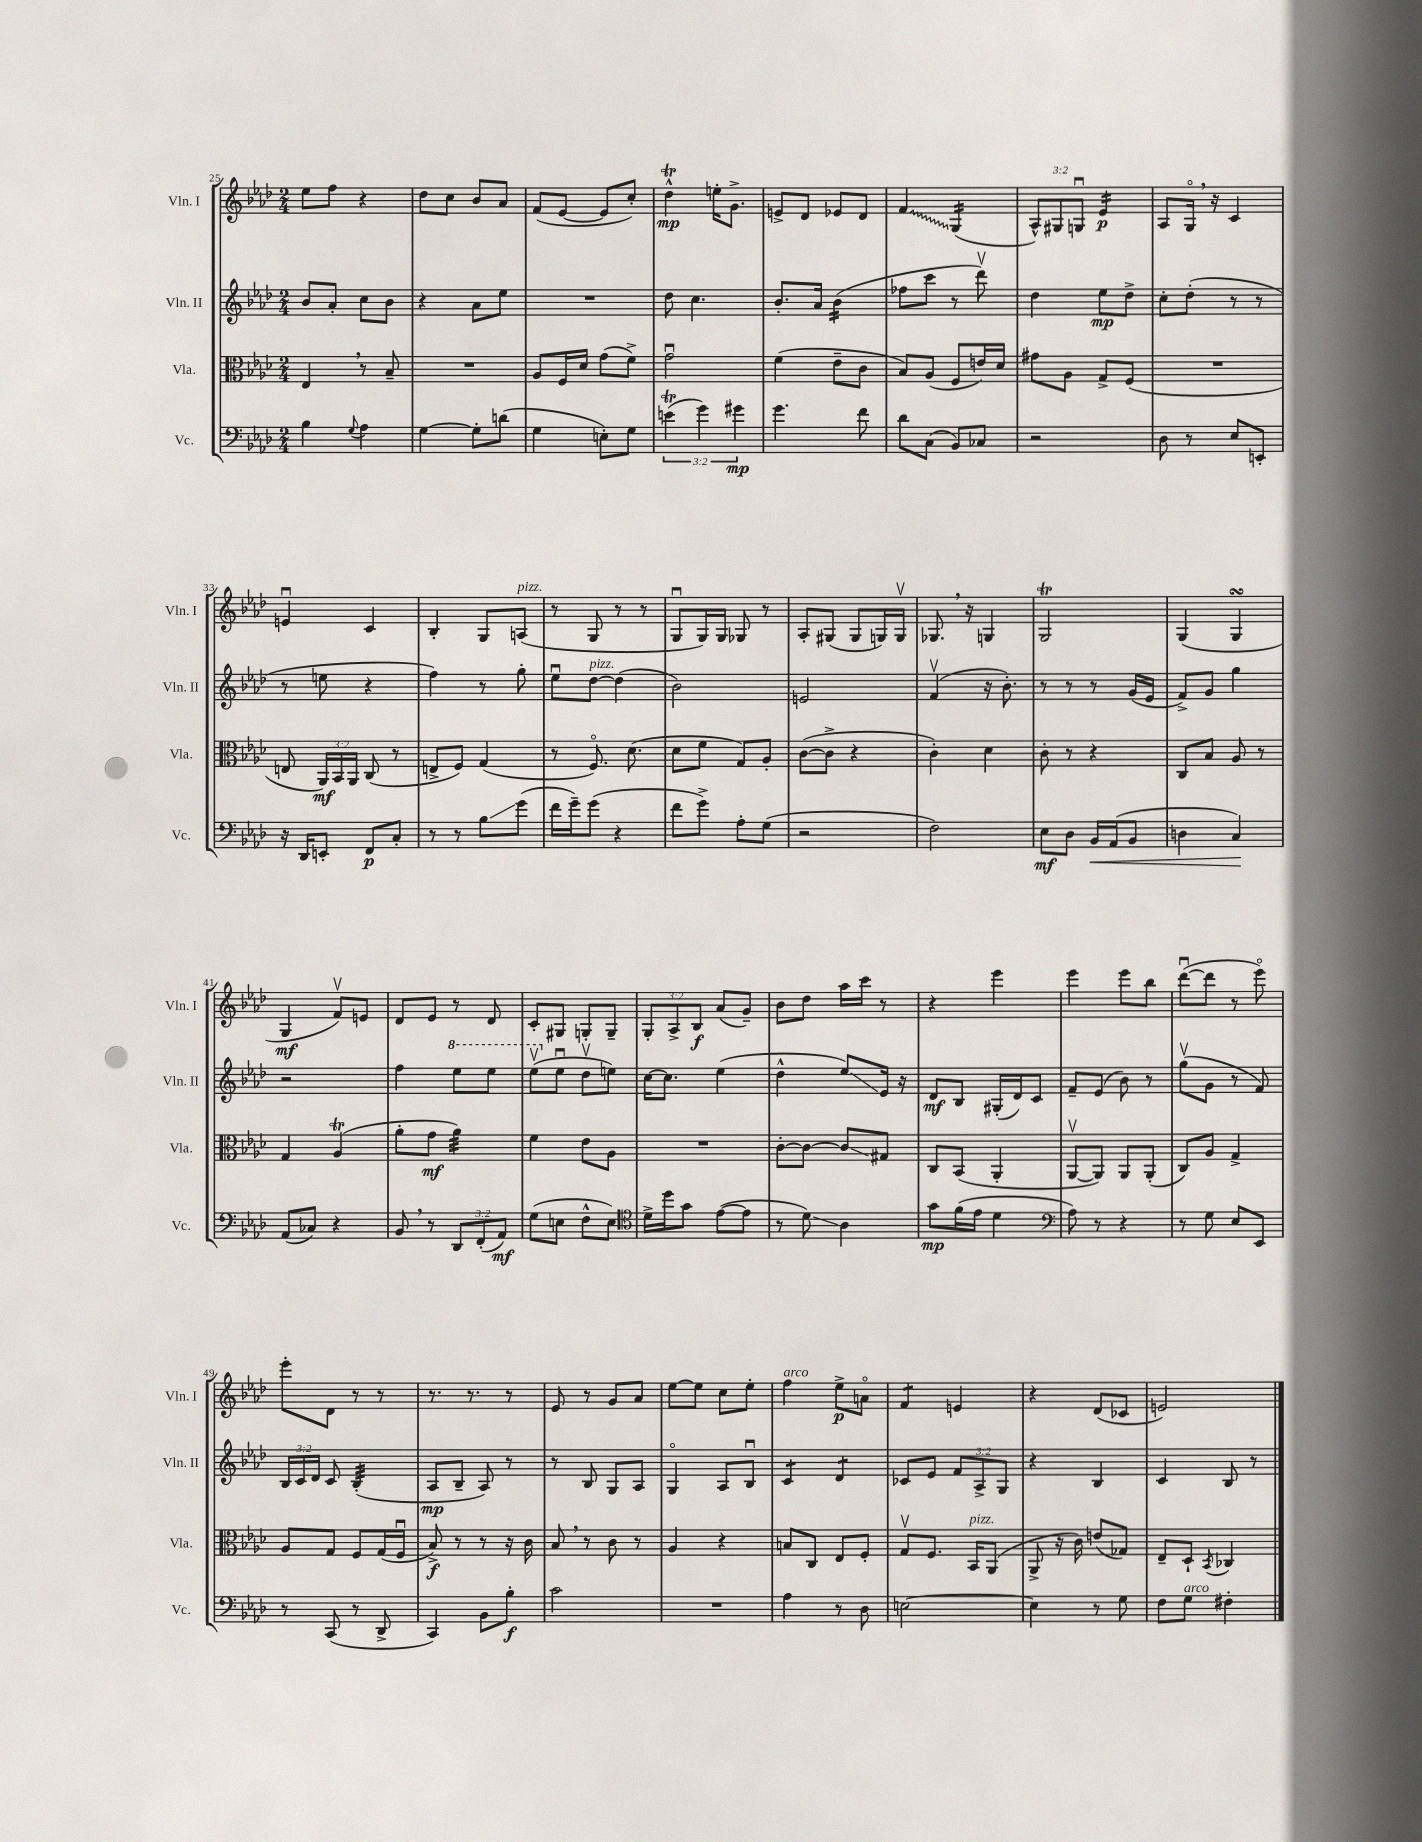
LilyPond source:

<<
\new StaffGroup <<
\new Staff = "s0" \with { instrumentName = "Vln. I" shortInstrumentName = "Vln. I" } {
    \clef treble \key aes \major \numericTimeSignature \time 2/4 \override Staff.TupletNumber.text = #tuplet-number::calc-fraction-text
    \autoBeamOff ees''8[ f''8] r4 |
    des''8[ c''8] bes'8[ aes'8] |
    f'8[( ees'8]~ ees'8[ c''8]-.) |
    des''4-^\trill\mp e''16[-. g'8.]-> |
    e'8[-> des'8] ees'8[ des'8] |
    \once \override Glissando.style = #'zigzag f'4\glissando g4:16( |
    \tuplet 3/2 { aes8[-^) gis8 g8]\downbow } ees'4:16\p |
    aes8[ g16]\flageolet \breathe r16 c'4 |
    e'4\downbow c'4 |
    bes4-. g8[ a8]^\markup { \italic "pizz." }( |
    r8 g8 r8 r8 |
    g8[\downbow g16) g16] ges8 r8 |
    aes8[-. gis8]( gis8[ g16) g16]\upbow |
    ges8. \breathe r16 g4 |
    g2\trill |
    g4( g4\turn |
    g4\mf f'8[\upbow) e'8] |
    des'8[ ees'8] r8 des'8 |
    c'8[-. gis8] g8[-. g8]-- |
    \tuplet 3/2 { g8[-. aes8-> bes8]\f } aes'8[( g'8]--) |
    bes'8[ des''8] aes''16[ c'''16] r8 |
    r4 ees'''4 |
    ees'''4 ees'''8[ bes''8] |
    des'''8[~\downbow( des'''8] r8 ees'''8\flageolet) |
    ees'''8[-. des'8] r8 r8 |
    r8. r8. r8 |
    ees'8 r8 g'8[ aes'8] |
    ees''8[~ ees''8] c''8[ ees''8]-. |
    f''4^\markup { \italic "arco" } ees''8[->\p a'8]\flageolet |
    f'4:8 e'4 |
    r4 des'8[( ces'8] |
    e'2) \bar "|." |
}
\new Staff = "s1" \with { instrumentName = "Vln. II" shortInstrumentName = "Vln. II" } {
    \clef treble \key aes \major \numericTimeSignature \time 2/4 \override Staff.TupletNumber.text = #tuplet-number::calc-fraction-text
    \autoBeamOff bes'8[ aes'8]-. c''8[ bes'8] |
    r4 aes'8[ ees''8] |
    R2 |
    des''8 c''4. |
    bes'8.[-. aes'16] bes'4:16( |
    fes''8[ c'''8] r8 des'''8\upbow) |
    des''4 ees''8[\mp des''8]-> |
    c''8[-. des''8]-.( r8 r8 |
    r8 e''8 r4 |
    f''4) r8 g''8-. |
    ees''8[\downbow des''8]~^\markup { \italic "pizz." } des''4( |
    bes'2) |
    e'2 |
    f'4\upbow( r16 bes'8.-.) |
    r8 r8 r8 g'16[( ees'16] |
    f'8[->) g'8] g''4 |
    r2 |
    f''4 \ottava #1 ees'''8[ ees'''8] |
    ees'''8[\upbow( \ottava #0 ees''8]\downbow des''8[\upbow e''8]) |
    c''16[~ c''8.] ees''4( |
    des''4-^ ees''8[\glissando) ees'16] r16 |
    des'8[\mf bes8] gis16[-.( des'16) c'8] |
    f'8[-- ees'8]( bes'8) r8 |
    g''8[\upbow( g'8] r8 f'8) |
    \tuplet 3/2 { bes16[ c'16 des'16] } c'8 bes4:32-.( |
    aes8[\mp bes8]-- aes8) r8 |
    r8 bes8 g8[ aes8] |
    g4\flageolet aes8[ bes8]\downbow |
    c'4:8 des'4:8 |
    ces'8[ ees'8] \tuplet 3/2 { f'8[ aes8-> g8] } |
    r4 bes4 |
    c'4 bes8 r8 \bar "|." |
}
\new Staff = "s2" \with { instrumentName = "Vla." shortInstrumentName = "Vla." } {
    \clef alto \key aes \major \numericTimeSignature \time 2/4 \override Staff.TupletNumber.text = #tuplet-number::calc-fraction-text
    \autoBeamOff ees4 \breathe r8 bes8-- |
    R2 |
    aes8[ f16 des'16] g'8[( f'8]->) |
    g'2\downbow |
    f'4( ees'8[-- c'8] |
    bes8[) aes8]( f8[ e'16) des'16] |
    gis'8[ aes8] g8[-> f8]( |
    R2 |
    e8 \tuplet 3/2 { aes,16[\mf) bes,16 aes,16] } c8( r8 |
    e8[-> f8]) g4( |
    r8 f8.\flageolet) des'8.( |
    des'8[ f'8] g8[) aes8]-. |
    c'8[~( c'8]-> r4 |
    c'4-.) des'4 |
    c'8-. r8 r4 |
    c8[ bes8] aes8 r8 |
    g4 aes4\trill( |
    aes'8[-. g'8]\mf aes'4:32) |
    f'4 ees'8[ aes8] |
    R2 |
    c'8[~-. c'8]~ c'8[\glissando gis8] |
    c8[ bes,8]( aes,4-. |
    aes,8[~\upbow aes,8]) aes,8[ aes,8]-.( |
    c8[) aes8] g4-> |
    aes8[ g8] f8[ g16( f16]\downbow |
    bes8->\f) r8 r8 r16 c'16 |
    bes8 \breathe r8 c'8 r8 |
    aes4 r4 |
    b8[ c8] ees8[ f8]-. |
    g8[\upbow f8.] bes,16[^\markup { \italic "pizz." } aes,8]( |
    aes,8-> r16 c'16) e'8[( ges8]) |
    ees8[-- des8]-! \acciaccatura { bes,8 } ces4 \bar "|." |
}
\new Staff = "s3" \with { instrumentName = "Vc." shortInstrumentName = "Vc." } {
    \clef bass \key aes \major \numericTimeSignature \time 2/4 \override Staff.TupletNumber.text = #tuplet-number::calc-fraction-text
    \autoBeamOff bes4 \appoggiatura { g8 } aes4 |
    g4~ g8[-. d'8]( |
    g4 e8[-.) g8] |
    \tuplet 3/2 { e'4\trill( g'4) gis'4\mp } |
    g'4. f'8 |
    des'8[ c8]( bes,8[) ces8] |
    r2 |
    des8 r8 ees8[ e,8]-. |
    r16 des,16[ e,8]-. f,8[\p c8]-. |
    r8 r8 bes8[\glissando g'8]( |
    f'16[ g'16--) g'8]( r4 |
    f'8[ g'8]->) aes8[-. g8]( |
    r2 |
    f2) |
    ees8[\mf des8] bes,16[\< aes,16( bes,8] |
    d4 c4\!) |
    aes,8[( ces8]) r4 |
    bes,8 \breathe r8 \tuplet 3/2 { des,8[ f,8-.( aes,8]\mf) } |
    g8[( e8] f8[-^ e8]) |
    \clef tenor des'16[-> des''16 g'8] ees'8[~( ees'8] |
    r8 des'8\glissando) aes4 |
    g'8[\mp f'16( ees'16] des'4 |
    \clef bass aes8) r8 r4 |
    r8 g8 ees8[ ees,8] |
    r8 c,8( r8 des,8-> |
    c,4) bes,8[ bes8]-.\f |
    c'2 |
    R2 |
    aes4 r8 des8 |
    e2~ |
    e4 r8 g8 |
    f8[ g8]^\markup { \italic "arco" } fis4-. \bar "|." |
}
>>
>>
\layout { \context { \Score currentBarNumber = #25 } }
